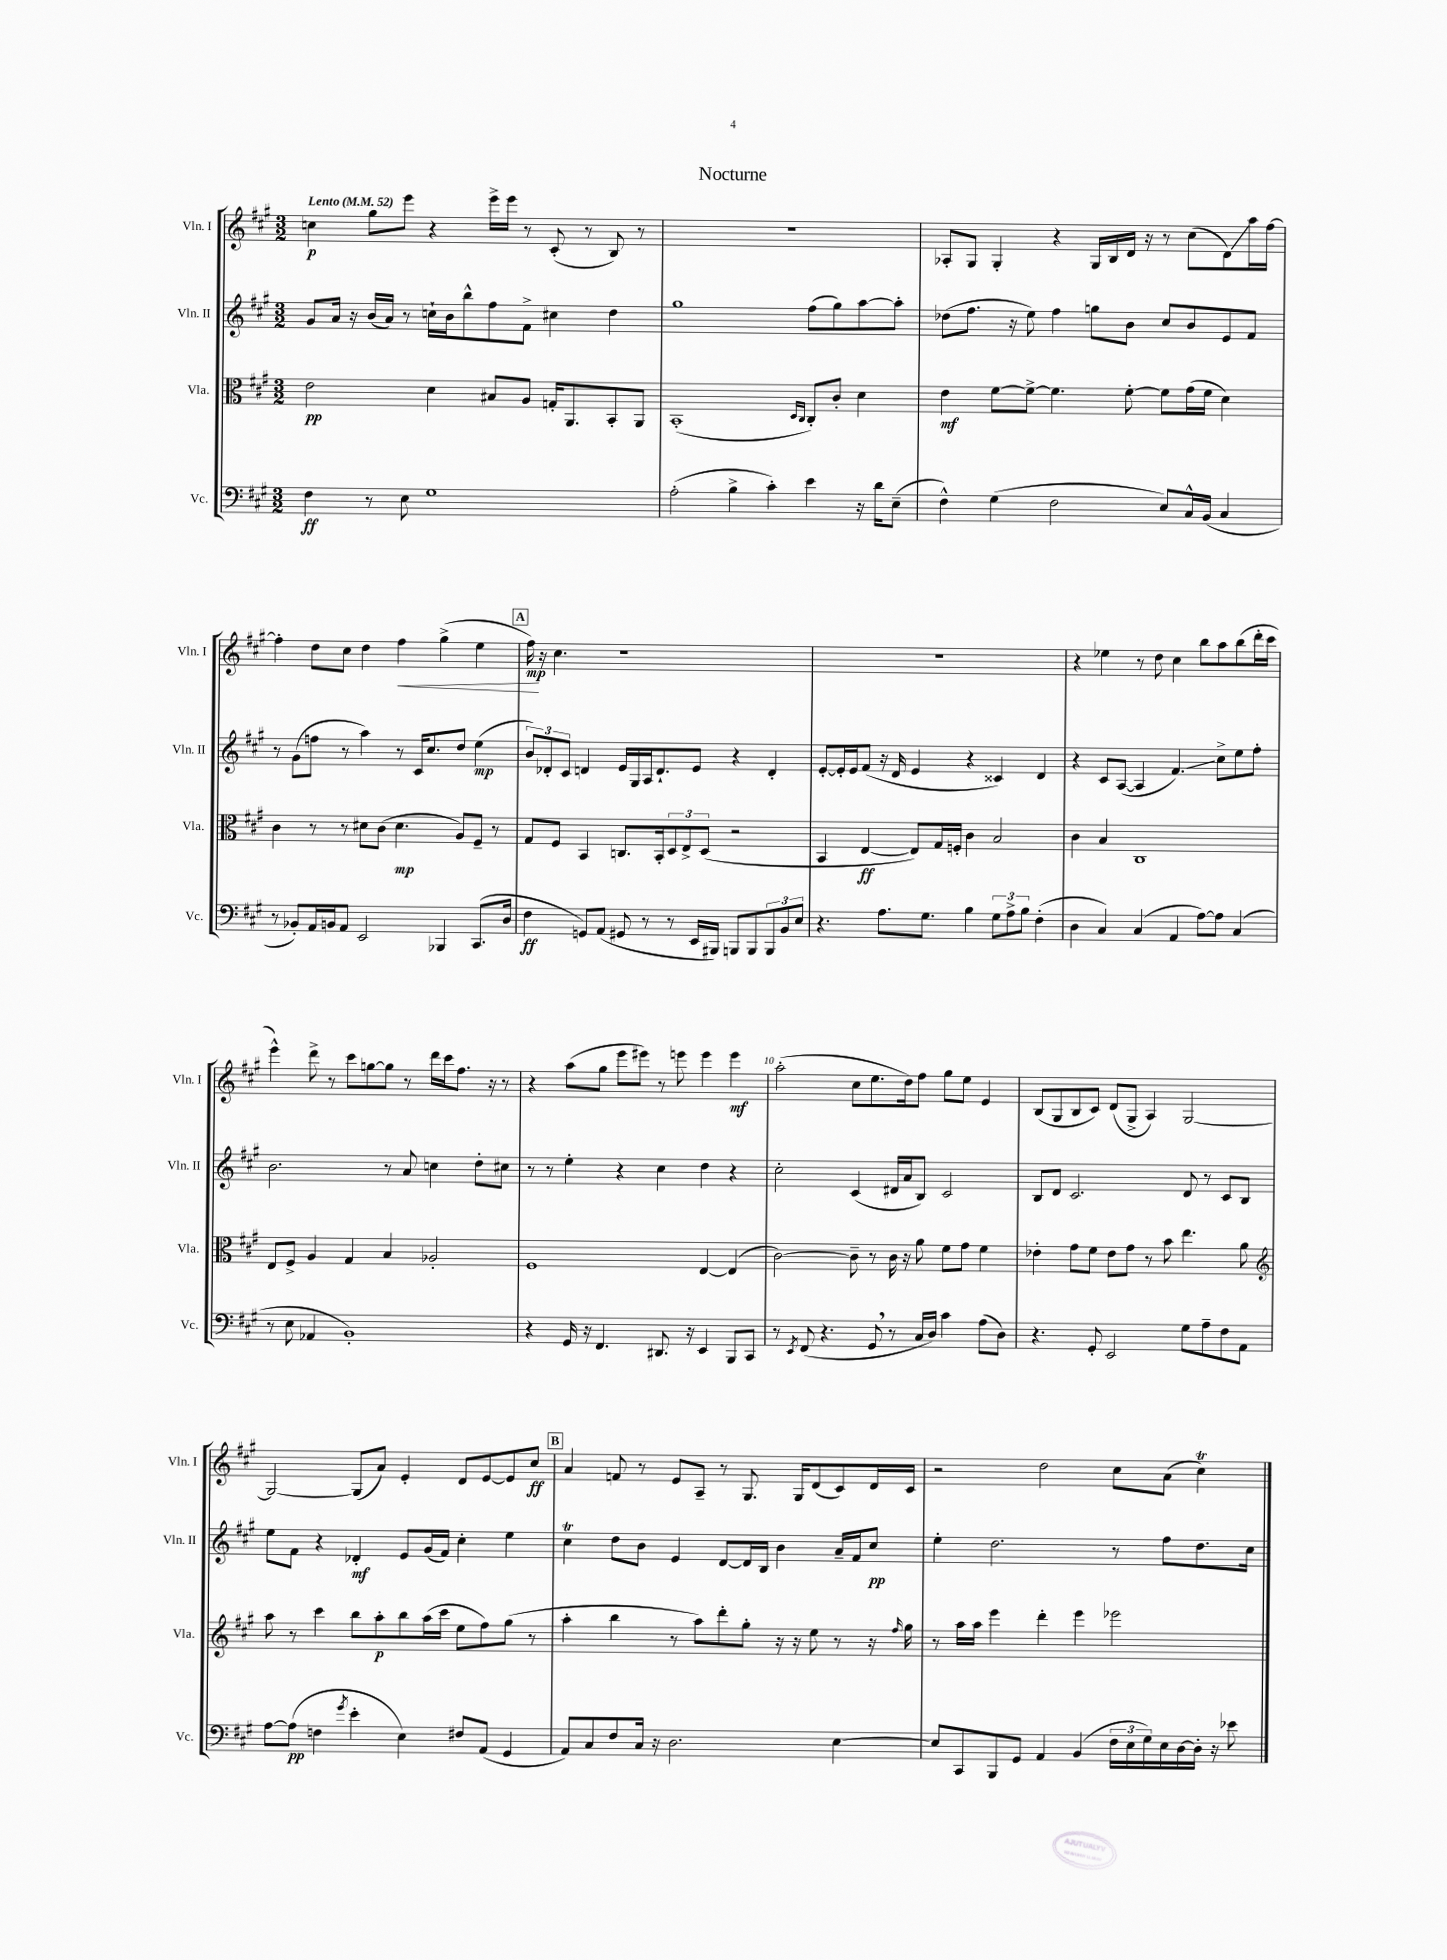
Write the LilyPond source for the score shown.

\header { title = "Nocturne" }
<<
\new StaffGroup <<
\new Staff = "s0" \with { instrumentName = "Vln. I" shortInstrumentName = "Vln. I" } {
    \clef treble \key a \major \numericTimeSignature \time 3/2 \tempo "Lento" 4 = 52
    c''4\p gis''8 e'''8 r4 e'''16-> e'''16 r8 cis'8-.( r8 b8) r8 |
    R1. |
    aes8-. gis8 gis4-. r4 gis16 b16 d'16 r16 r8 cis''8( d'8\glissando) a''16 fis''16~ |
    fis''4-. d''8 cis''8 d''4 fis''4\< gis''4->( e''4 |
    \mark \markup { \box "A" } fis''16\mp\!) r16 cis''4. r1 |
    R1. |
    r4 ees''4 r8 d''8 cis''4 b''8 a''8 b''8( d'''16-. cis'''16 |
    e'''4-^) d'''8-> r8 cis'''8 g''8~ g''8 r8 d'''16 cis'''16 fis''8. r16 r8 |
    r4 a''8( gis''8 e'''8 eis'''8) r8 e'''8 e'''4 e'''4\mf |
    a''2-.( cis''8 e''8. d''16) fis''8 gis''8 e''8 e'4 |
    b8( gis8 b8 cis'8) d'8( gis8-> a4) gis2~ |
    gis2~ gis8( a'8) e'4-. d'8 e'8~ e'8 cis''8\ff |
    \mark \markup { \box "B" } a'4 f'8 r8 e'8 a8-- r8 gis8. gis16 d'8( cis'8) d'16 cis'16 |
    r2 d''2 cis''8 a'8( cis''4\trill) \bar "|." |
}
\new Staff = "s1" \with { instrumentName = "Vln. II" shortInstrumentName = "Vln. II" } {
    \clef treble \key a \major \numericTimeSignature \time 3/2
    gis'8 a'16 r16 b'16( a'16) r8 c''16-! b'16 b''8-^ fis''8 fis'8-> cis''4 d''4 |
    gis''1 fis''8( gis''8) a''8~ a''8-. |
    des''8( fis''8. r16 e''8) fis''4 g''8 b'8 cis''8 b'8 e'8 fis'8 |
    r8 gis'8( f''8 r8 a''4) r8 cis'16 cis''8. d''8 e''4\mp( |
    \mark \markup { \box "A" } \tuplet 3/2 { b'8) des'8-. cis'8 } d'4 e'16 gis16 a16 d'8.-! e'8 r4 d'4-. |
    e'8~-. e'16-. e'16 fis'8( r16 d'16 e'4 r4 cisis'4) d'4 |
    r4 cis'8 a8~( a4 fis'4.\glissando) cis''8-> e''8 fis''8-. |
    b'2. r8 a'8 c''4 d''8-. cis''8 |
    r8 r8 e''4-. r4 cis''4 d''4 r4 |
    cis''2-. cis'4( dis'16 a'16 b8) cis'2 |
    b8 d'8 cis'2. d'8 r8 cis'8 b8 |
    e''8 fis'8 r4 des'4-.\mf e'8 gis'16( fis'16) cis''4-. e''4 |
    \mark \markup { \box "B" } cis''4\trill d''8 b'8 e'4 d'8~ d'16 b16 b'4 a'16-- fis'16 cis''8\pp |
    e''4-. d''2. r8 fis''8 d''8. cis''16 \bar "|." |
}
\new Staff = "s2" \with { instrumentName = "Vla." shortInstrumentName = "Vla." } {
    \clef alto \key a \major \numericTimeSignature \time 3/2
    e'2\pp d'4 bis8 a8 g16-. a,8. b,8-. a,8 |
    b,1-.( \grace { d16 cis16 } cis8-.) cis'8-. d'4 |
    e'4\mf fis'8~ fis'8~-> fis'4. fis'8~-. fis'8 gis'16( fis'16 d'4) |
    cis'4 r8 r8 dis'8 cis'8( dis'4.\mp a8) fis8-- r8 |
    \mark \markup { \box "A" } gis8 fis8 b,4 c8. b,16-. \tuplet 3/2 { d8 e8-> d8( } r2 |
    b,4 e4~\ff e8) gis16 f16-. cis'4 b2 |
    cis'4 b4 cis1 |
    e8 fis8-> a4 gis4 b4 aes2-. |
    fis1 e4~ e4( |
    cis'2~) cis'8-- r8 cis'16 r16 a'8 fis'8 gis'8 fis'4 |
    ees'4-. gis'8 fis'8 ees'8 gis'8 r8 b'8 e''4. a'8 |
    \clef treble a''8 r8 cis'''4 b''8 a''8-.\p b''8 a''16( cis'''16 e''8 fis''8) gis''8( r8 |
    \mark \markup { \box "B" } a''4-. b''4 r8 a''8) d'''8-. gis''8-. r16 r16 e''8 r8 r16 \grace { fis''16 } gis''16 |
    r8 a''16 a''16 e'''4 d'''4-. e'''4 ees'''2 \bar "|." |
}
\new Staff = "s3" \with { instrumentName = "Vc." shortInstrumentName = "Vc." } {
    \clef bass \key a \major \numericTimeSignature \time 3/2
    fis4\ff r8 e8 gis1 |
    a2-.( b4-> cis'4-.) e'4 r16 d'16 e8--( |
    fis4-^) gis4( fis2 e8) cis16-^ b,16( cis4 |
    r8 bes,8-.) a,16 b,16 a,8 e,2 bes,,4 cis,8.( d16 |
    \mark \markup { \box "A" } fis4\ff g,8) a,8( gis,8 r8 r8 e,16 bis,,16) b,,8 b,,8 \tuplet 3/2 { b,,8 b,8 e8 } |
    r4. a8. gis8. b4 \tuplet 3/2 { gis8 a8-> b8 } fis4-.( |
    d4 cis4) cis4( a,4 a8~) a8 cis4( |
    r8 e8 aes,4 b,1-.) |
    r4 gis,16 r16 fis,4. dis,8. r16 e,4 b,,8 cis,8 |
    r8 \acciaccatura { e,8 } fis,8( r4. gis,8 \breathe r8 cis16 d16) cis'4 a8( d8) |
    r4. gis,8-. e,2 gis8 a8-- fis8 a,8 |
    a8~ a8\pp( f4 \acciaccatura { gis'8 } e'4-. e4) fis8 a,8( gis,4 |
    \mark \markup { \box "B" } a,8) cis8 fis8 cis16 r16 d2. e4~ |
    e8 cis,8 b,,8 gis,8 a,4 b,4( \tuplet 3/2 { fis16 e16 gis16) } e16 d16~ d16-. r16 ees'8 \bar "|." |
}
>>
>>
\layout { \context { \Score \override BarNumber.break-visibility = ##(#f #t #t) barNumberVisibility = #(every-nth-bar-number-visible 5) } }
